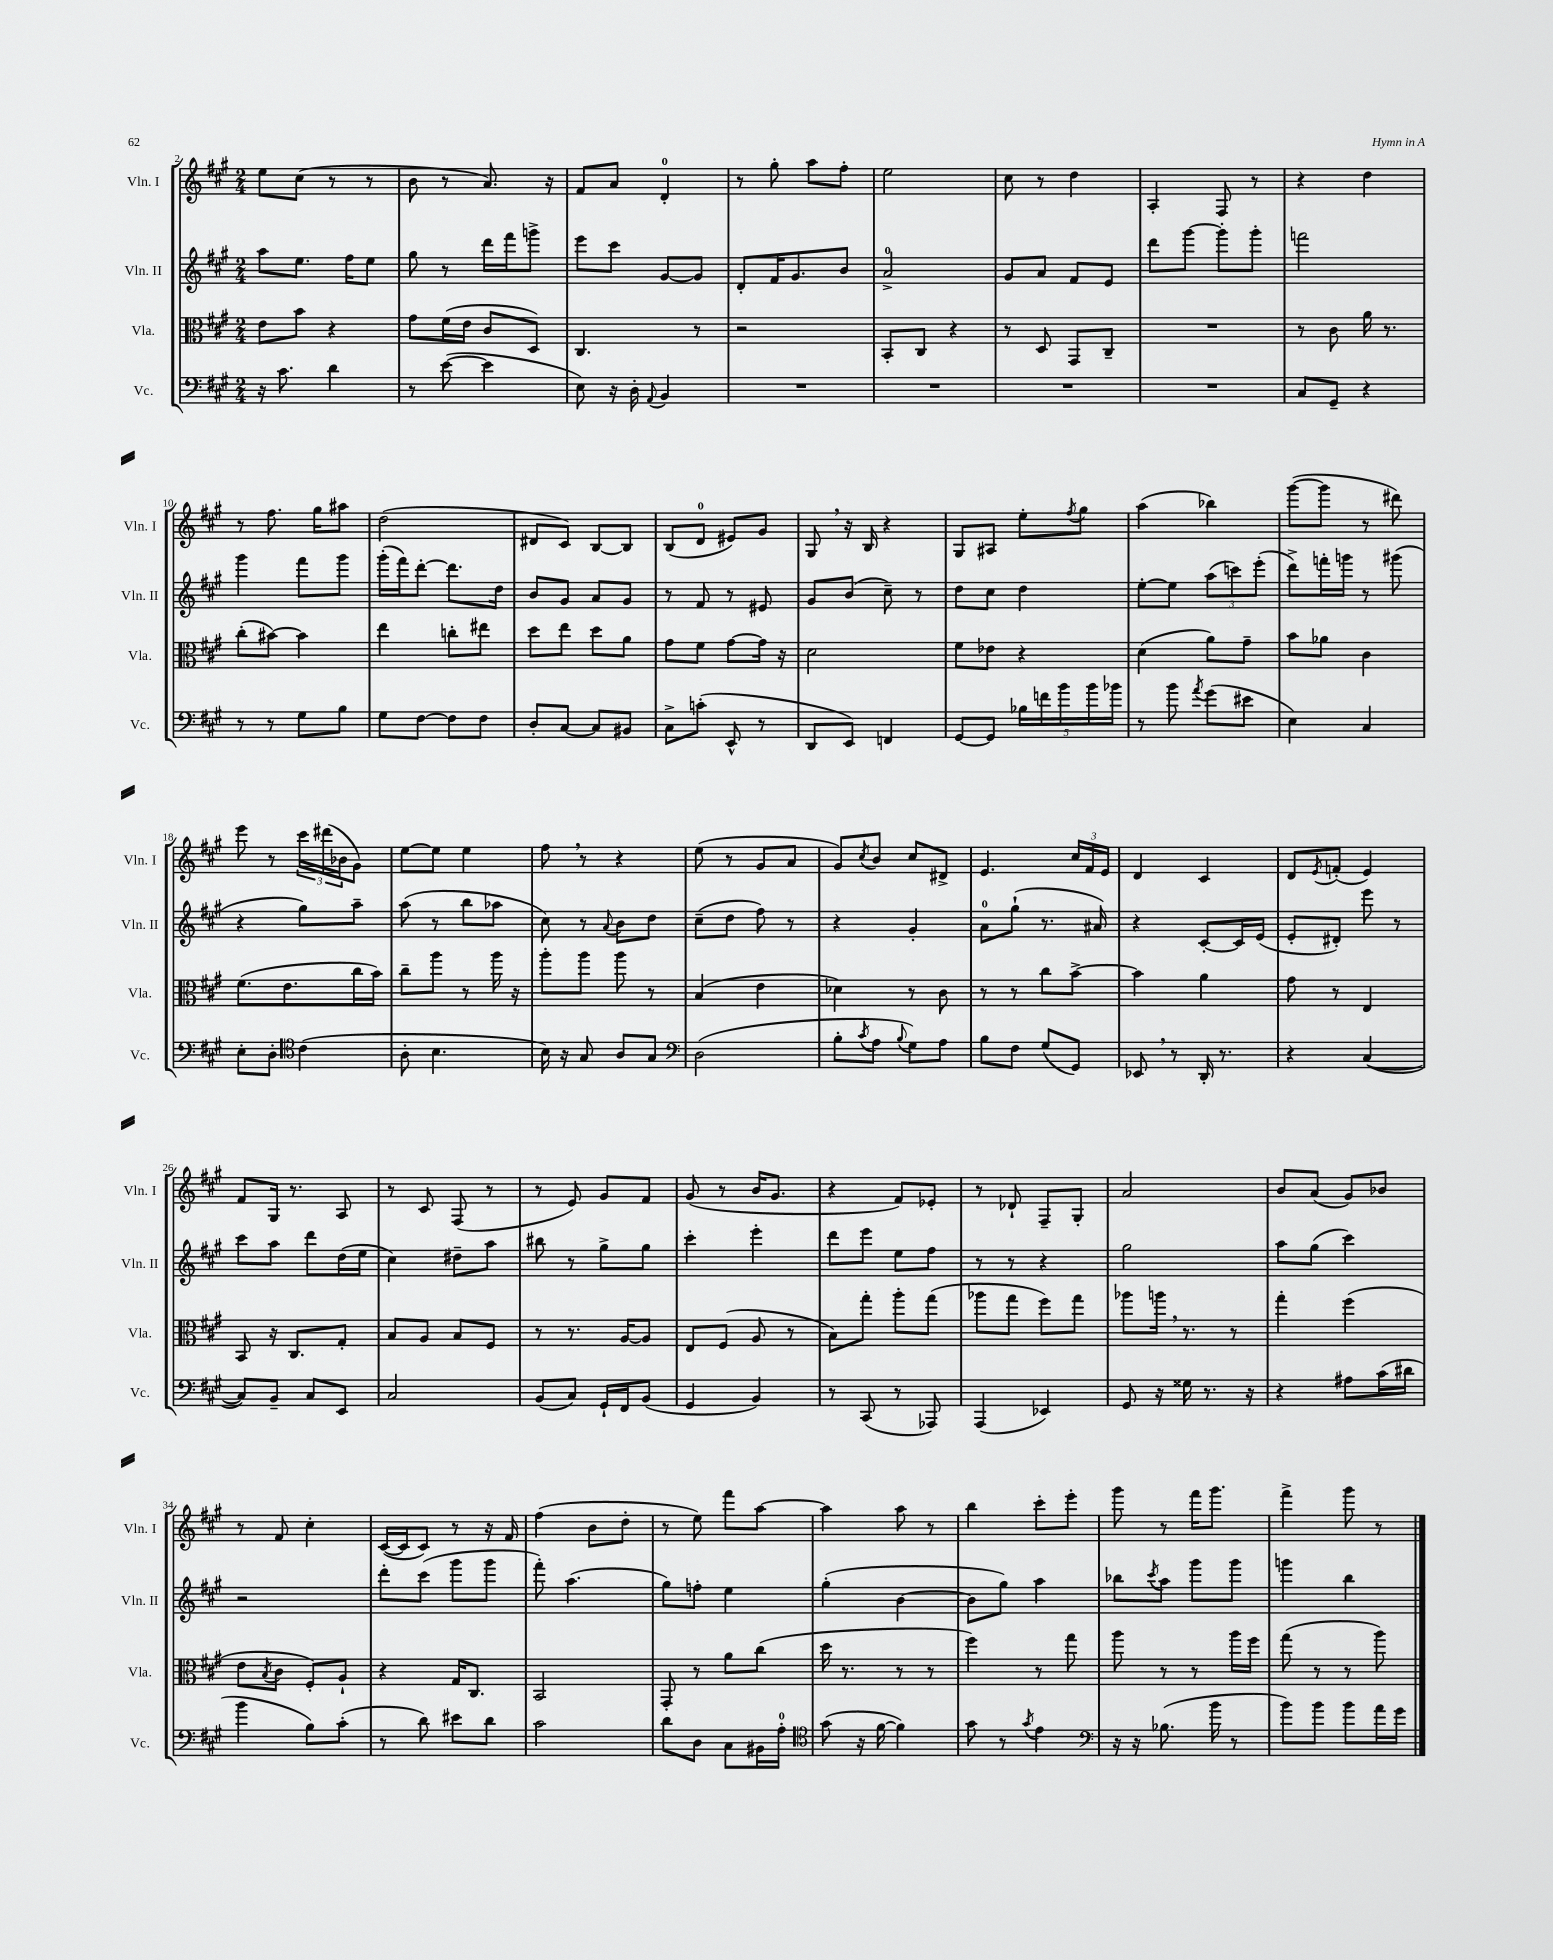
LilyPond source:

<<
\new StaffGroup <<
\new Staff = "s0" \with { instrumentName = "Vln. I" shortInstrumentName = "Vln. I" } {
    \clef treble \key a \major \numericTimeSignature \time 2/4
    e''8 cis''8( r8 r8 |
    b'8 r8 a'8.) r16 |
    fis'8 a'8 d'4-0-. |
    r8 gis''8-. a''8 fis''8-. |
    e''2 |
    cis''8 r8 d''4 |
    a4-. fis8 r8 |
    r4 d''4 |
    r8 fis''8. gis''16 ais''8 |
    d''2( |
    dis'8 cis'8) b8~ b8 |
    b8( d'8-0 eis'8) gis'8 |
    gis8 \breathe r16 b16 r4 |
    gis8 ais8 e''8-. \acciaccatura { fis''8 } gis''8 |
    a''4( bes''4) |
    gis'''8~( gis'''8 r8 dis'''8) |
    e'''8 r8 \tuplet 3/2 { cis'''16 dis'''16( bes'16 } gis'8) |
    e''8~ e''8 e''4 |
    fis''8 \breathe r8 r4 |
    e''8( r8 gis'8 a'8 |
    gis'8) \acciaccatura { cis''8 } b'8 cis''8 dis'8-> |
    e'4. \tuplet 3/2 { cis''16 fis'16 e'16 } |
    d'4 cis'4 |
    d'8 \acciaccatura { e'8 } f'8-.( e'4) |
    fis'8 gis16 r8. a8 |
    r8 cis'8 fis8( r8 |
    r8 e'8) gis'8 fis'8 |
    gis'8( r8 b'16 gis'8. |
    r4 fis'8) ees'8-. |
    r8 des'8-! fis8-- gis8-. |
    a'2 |
    b'8 a'8( gis'8) bes'8 |
    r8 fis'8 cis''4-. |
    cis'16~( cis'16 cis'8) r8 r16 fis'16 |
    fis''4( b'8 d''8-. |
    r8 e''8) fis'''8 a''8~ |
    a''4 a''8 r8 |
    b''4 cis'''8-. e'''8-. |
    gis'''8 r8 fis'''16 gis'''8. |
    fis'''4-> gis'''8 r8 \bar "|." |
}
\new Staff = "s1" \with { instrumentName = "Vln. II" shortInstrumentName = "Vln. II" } {
    \clef treble \key a \major \numericTimeSignature \time 2/4
    a''8 e''8. fis''16 e''8 |
    gis''8 r8 d'''16 fis'''16 g'''8-> |
    e'''8 cis'''8 gis'8~ gis'8 |
    d'8-. fis'16 gis'8. b'8 |
    a'2-0-> |
    gis'8 a'8 fis'8 e'8 |
    d'''8 gis'''8~ gis'''8-. gis'''8-. |
    f'''2 |
    gis'''4 fis'''8 gis'''8 |
    gis'''16-.( fis'''16) d'''8~-. d'''8. d''16 |
    b'8 gis'8 a'8 gis'8 |
    r8 fis'8 r8 eis'8 |
    gis'8 b'8( cis''8--) r8 |
    d''8 cis''8 d''4 |
    e''8~-. e''8 \tuplet 3/2 { a''8( c'''8) e'''8-.( } |
    d'''8->) f'''16-. g'''16 r8 gis'''8( |
    r4 gis''8) a''8-- |
    a''8( r8 b''8 aes''8 |
    cis''8) r8 \appoggiatura { a'8 } b'8 d''8 |
    cis''8--( d''8 fis''8) r8 |
    r4 gis'4-. |
    a'8-0 gis''8-!( r8. ais'16) |
    r4 cis'8~-. cis'16 e'16( |
    e'8-. dis'8-.) e'''8 r8 |
    cis'''8 a''8 d'''8 d''16( e''16 |
    cis''4) dis''8-- a''8 |
    bis''8 r8 gis''8-> gis''8 |
    cis'''4-. e'''4-. |
    d'''8 e'''8 e''8 fis''8 |
    r8 r8 r4 |
    gis''2 |
    a''8 gis''8( cis'''4) |
    r2 |
    d'''8-. cis'''8( gis'''8 gis'''8 |
    fis'''8-.) a''4.( |
    gis''8) f''8-. e''4 |
    gis''4-.( b'4~ |
    b'8 gis''8) a''4 |
    bes''8 \acciaccatura { cis'''8 } a''8 gis'''8 gis'''8 |
    g'''4 b''4 \bar "|." |
}
\new Staff = "s2" \with { instrumentName = "Vla." shortInstrumentName = "Vla." } {
    \clef alto \key a \major \numericTimeSignature \time 2/4
    e'8 b'8 r4 |
    gis'8 fis'16( e'16 cis'8 d8) |
    cis4. r8 |
    r2 |
    b,8-. cis8 r4 |
    r8 d8 gis,8 cis8-- |
    R2 |
    r8 cis'8 a'16 r8. |
    cis''8-.( bis'8~) bis'4 |
    e''4 c''8-. eis''8 |
    d''8 e''8 d''8 a'8 |
    gis'8 fis'8 gis'8~ gis'16 r16 |
    d'2 |
    fis'8 ees'8 r4 |
    d'4( a'8) gis'8-- |
    b'8 aes'8 cis'4 |
    fis'8.( e'8. cis''16 b'16) |
    cis''8-- a''8 r8 a''16 r16 |
    a''8-. a''8 a''8 r8 |
    b4( e'4 |
    des'4) r8 cis'8 |
    r8 r8 cis''8 b'8~-> |
    b'4 a'4 |
    gis'8 r8 e4 |
    b,8 r16 cis8. gis8-. |
    b8 a8 b8 fis8 |
    r8 r8. a16~ a8 |
    e8 fis8( a8 r8 |
    b8) gis''8-. a''8-. gis''8( |
    aes''8 gis''8 fis''8) gis''8 |
    aes''8 a''16 \breathe r8. r8 |
    gis''4-. fis''4( |
    e'8 \acciaccatura { b8 } cis'8 fis8-.) a8-! |
    r4 gis16 cis8. |
    b,2 |
    gis,8-. r8 a'8 cis''8( |
    d''16 r8. r8 r8 |
    fis''4) r8 gis''8 |
    a''8 r8 r8 a''16 fis''16 |
    gis''8( r8 r8 a''8) \bar "|." |
}
\new Staff = "s3" \with { instrumentName = "Vc." shortInstrumentName = "Vc." } {
    \clef bass \key a \major \numericTimeSignature \time 2/4
    r16 cis'8. d'4 |
    r8 e'8~( e'4 |
    e8) r16 d16-. \appoggiatura { a,8 } b,4 |
    R2 |
    R2 |
    R2 |
    R2 |
    cis8 gis,8-- r4 |
    r8 r8 gis8 b8 |
    gis8 fis8~ fis8 fis8 |
    d8-. cis8~ cis8 bis,8 |
    cis8-> c'8-.( e,8-^ r8 |
    d,8 e,8) f,4 |
    gis,8~ gis,8 \tuplet 5/4 { bes16 f'16 b'16 b'16 bes'16 } |
    r8 b'8 \acciaccatura { a'8 } gis'8( eis'8 |
    e4) cis4 |
    e8-. d8-. \clef tenor cis'4( |
    a8-. b4. |
    b16) r16 gis8 a8 gis8 |
    \clef bass d2( |
    b8-. \acciaccatura { cis'8 } a8 \appoggiatura { b8 } gis8) a8 |
    b8 fis8 gis8( gis,8) |
    ees,8 \breathe r8 d,16-. r8. |
    r4 cis4~( |
    cis8) b,8-- cis8 e,8 |
    cis2 |
    b,8( cis8) gis,16-! fis,16 b,8( |
    gis,4 b,4) |
    r8 cis,8( r8 aes,,8) |
    a,,4( ees,4) |
    gis,8 r16 gisis16 r8. r16 |
    r4 ais8 cis'16( dis'16 |
    b'4 b8) cis'8-.( |
    r8 d'8) eis'8 d'8 |
    cis'2 |
    d'8 d8 cis8 bis,16 a16-0-. |
    \clef tenor gis'8( r16 fis'16~ fis'4) |
    gis'8 r8 \acciaccatura { gis'8 } e'4 |
    \clef bass r16 r16 bes8.( b'16 r8 |
    b'8) b'8 b'8 a'16 gis'16 \bar "|." |
}
>>
>>
\layout { \context { \Score currentBarNumber = #2 } }
